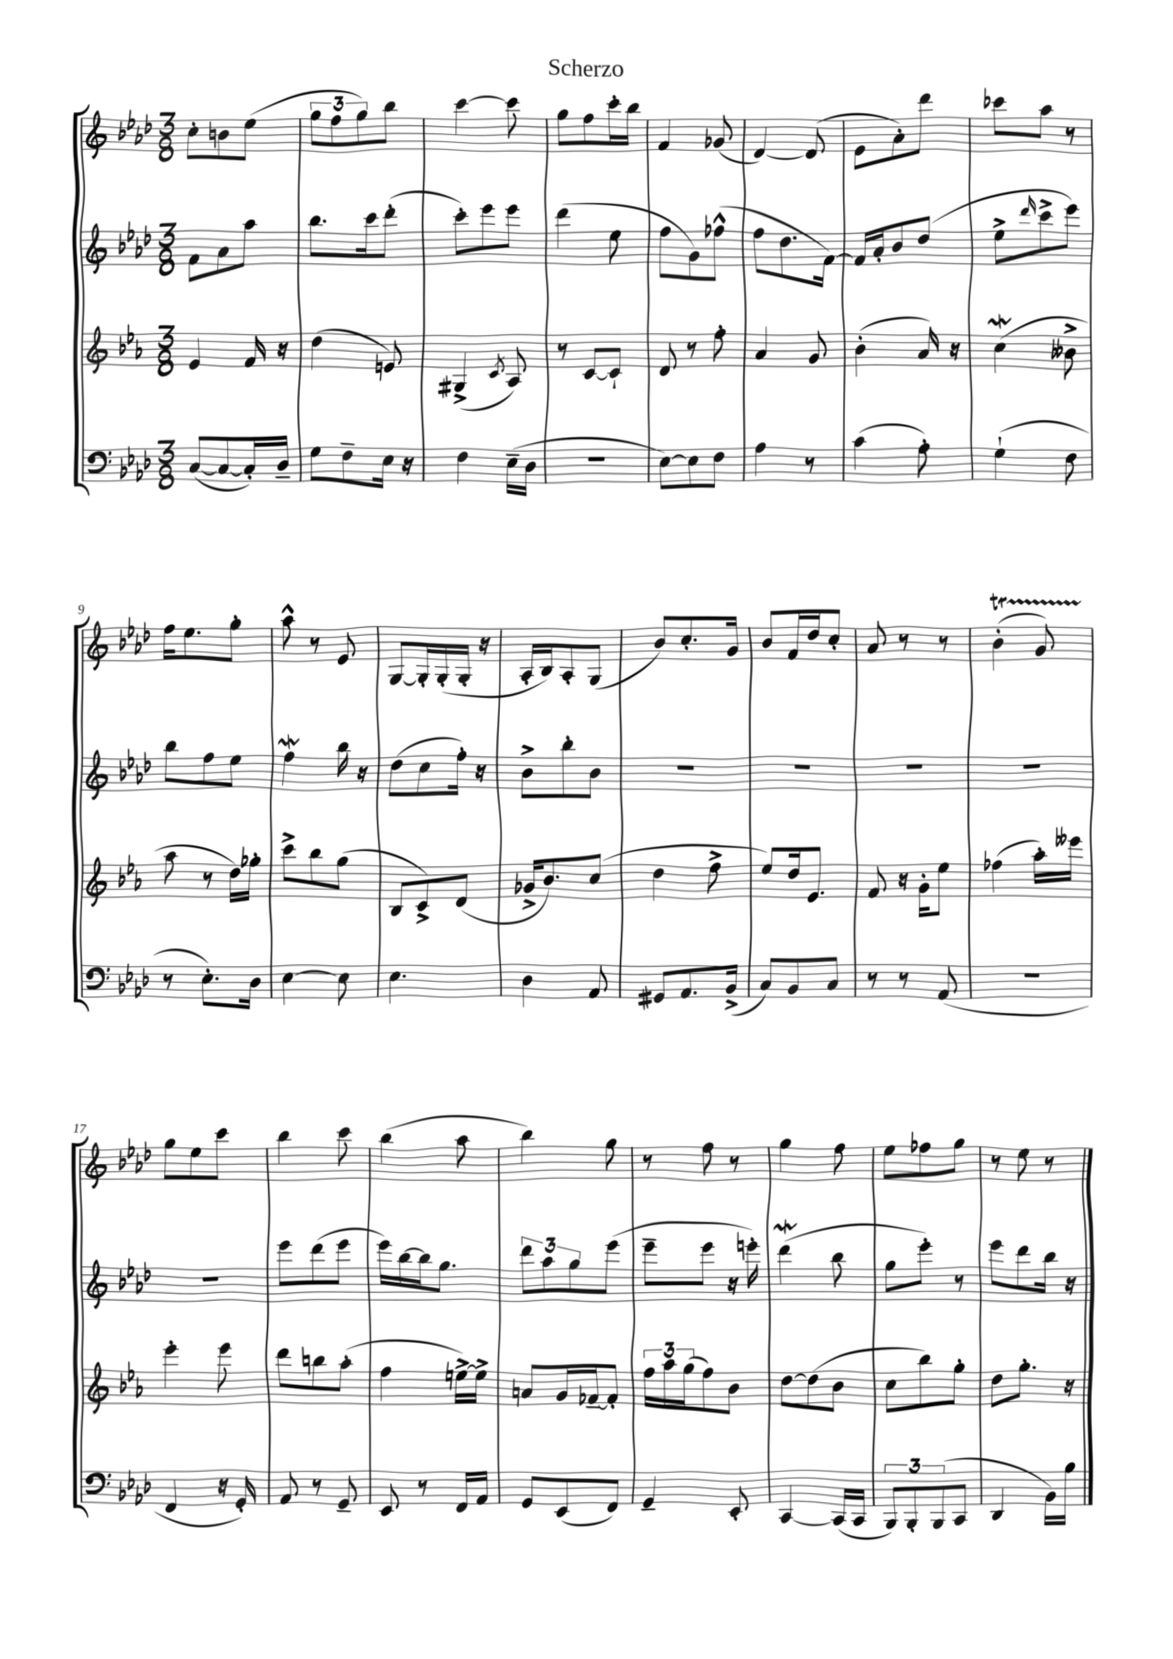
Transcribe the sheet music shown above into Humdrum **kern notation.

**kern	**kern	**kern	**kern
*part4	*part3	*part2	*part1
*staff4	*staff3	*staff2	*staff1
*clefF4	*clefG2	*clefG2	*clefG2
*k[b-e-a-d-]	*k[b-e-a-]	*k[b-e-a-d-]	*k[b-e-a-d-]
*M3/8	*M3/8	*M3/8	*M3/8
=1	=1	=1	=1
([8C/L	4e-/	8f\L	8cc'\L
8C/_	.	8a-\	8bn\
16C'/L])	16f/	8aa-\J	(8ee-\J
16D-~/JJ	16r	.	.
=2	=2	=2	=2
8G\L	(4dd\	8.bb-\L	12gg\L
.	.	.	12ff\
8F~\	.	.	.
.	.	.	12gg\)
.	.	16ccc\k	.
16E-\Jk	8en/)	(8ddd-'\J	8bb-\J
16r	.	.	.
=3	=3	=3	=3
4F\	(4G#X^/	8ccc'\L)	[4ccc\
.	.	8eee-\	.
.	8qc/	.	.
(16E-~\LL	8A-/)	8eee-\J	8ccc\]
16D-\JJ	.	.	.
=4	=4	=4	=4
4.r	8r	(4ddd-\	8gg\L
.	[8c/L	.	8ff\
.	8c`/J]	8ee-\	16ccc'\L
.	.	.	16bb-\JJ
=5	=5	=5	=5
[8E-\L)	8d/	8ff\L	4f/
8E-\]	8r	8g\)	.
8F\J	8ff'\	(8ff-X^^\J	(8g-X/
=6	=6	=6	=6
4A-\	4a-/	8ff\L	[4d-/)
.	.	8.dd-\	.
8r	8g/	.	(8d-/]
.	.	[16f\Jk)	.
=7	=7	=7	=7
(4c\	(4b-'\	16f/LL]	8e-\L
.	.	16a-'/J	.
.	.	8b-/	8a-'\)
8A-'\)	16a-/)	(8dd-/J	8ddd-\J
.	16r	.	.
=8	=8	=8	=8
(4G`\	(4ccW\	8ee-^\L	8ccc-X\L
.	.	16qqddd-/	.
.	.	8ccc^\	8aa-\J
8F\	8b--X^\	8eee-\J)	8r
!!LO:LB:g=z
=9	=9	=9	=9
8r	8aa-\	8bb-\L	16ff\KL
.	.	.	8.ee-\
8.E-'\L)	8r	8ff\	.
.	16dd\LL)	8ee-\J	8gg'\J
16D-\Jk	16gg-X'\JJ	.	.
=10	=10	=10	=10
[4E-\	8ccc^\L	4ffW\	8aa-^^\
.	8bb-\	.	8r
8E-\]	(8gg\J	16bb-\	8e-/
.	.	16r	.
=11	=11	=11	=11
4.E-\	8B-/L	(8dd-\L	[8G/L
.	8c^/)	8cc\	16G'/L]
.	.	.	(16G'/
.	(8d/J	16ff'\Jk)	16G'/JJ
.	.	16r	16r
=12	=12	=12	=12
4D-\	16g-X^/KL	8b-^\L	16A-'/LL
.	8.b-/)	.	16B-/J)
.	.	8bb-'\	8A-'/
8AA-/	(8cc/J	8b-\J	(8G/J
=13	=13	=13	=13
8GG#X/L	4dd\	4.r	8b-/L)
8.AA-/	.	.	8.cc'/
.	8ff^\	.	.
(16BB-^/Jk	.	.	16g/Jk
=14	=14	=14	=14
8C/L)	8ee-/L)	4.r	8b-/L
8BB-/	16dd/k	.	16f/L
.	8.e-/J	.	16dd-/J
8C/J	.	.	8cc'/J
=15	=15	=15	=15
8r	8f/	4.r	8a-/
8r	16r	.	8r
.	16g'\KL	.	.
(8AA-/	8ee-\J	.	8r
=16	=16	=16	=16
4.r	(4ff-X\	4.r	(4b-T'\
.	16aa-'\LL)	.	8gTTT/)
.	16eee--X\JJ	.	.
!!LO:LB:g=z
=17	=17	=17	=17
4FF/	4eee-'\	4.r	8gg\L
.	.	.	8ee-\
16r	8eee-\	.	8ccc\J
16GG'/)	.	.	.
=18	=18	=18	=18
8AA-/	8ddd\L	8eee-\L	4bb-\
8r	8bbn\	(8ddd-\	.
8GG~/	(8aa-'\J	8eee-\J	8ccc\
=19	=19	=19	=19
8EE-/	4ff\	16eee-\LL)	(4bb-\
.	.	[16bb-\	.
8r	.	16bb-\J]	.
.	.	8.gg\J	.
16FF/LL	[16een^\LL)	.	8aa-\
16AA-/JJ	16ee^\JJ]	.	.
=20	=20	=20	=20
8GG/L	8an/L	12ddd-\L	4bb-\)
.	.	12aa-\	.
(8EE-/	16g/L	.	.
.	.	12gg\	.
.	[16f-X~/J	.	.
8FF/J)	8f-'/J]	(8eee-\J	8gg\
=21	=21	=21	=21
4GG~/	24ff\LL	8eee-~\L	8r
.	24aa-\	.	.
.	(24gg\J	.	.
.	8ff\)	8eee-\J	8ff\
8EE-'/	8b-\J	16r	8r
.	.	16eeen'\)	.
=22	=22	=22	=22
[4CC/	[8dd\L	(4ddd-w\	4gg\
.	(8dd\]	.	.
(16CC/LL]	8b-\J	8bb-\	8ff\
16CC/JJ	.	.	.
=23	=23	=23	=23
12BBB-/L)	8cc\L	8gg\L	8ee-\L
12BBB-'/	.	.	.
.	8bb-\)	8eee-'\J)	8ff-X\
(12BBB-/	.	.	.
8CC/J	8gg'\J	8r	8gg\J
=24	=24	=24	=24
4DD-/	8dd\L	8eee-\L	8r
.	8.gg'\J	8ddd-\	8ee-\
16BB-\LL)	.	16bb-\Jk	8r
16B-\JJ	16r	16r	.
==	==	==	==
*-	*-	*-	*-
